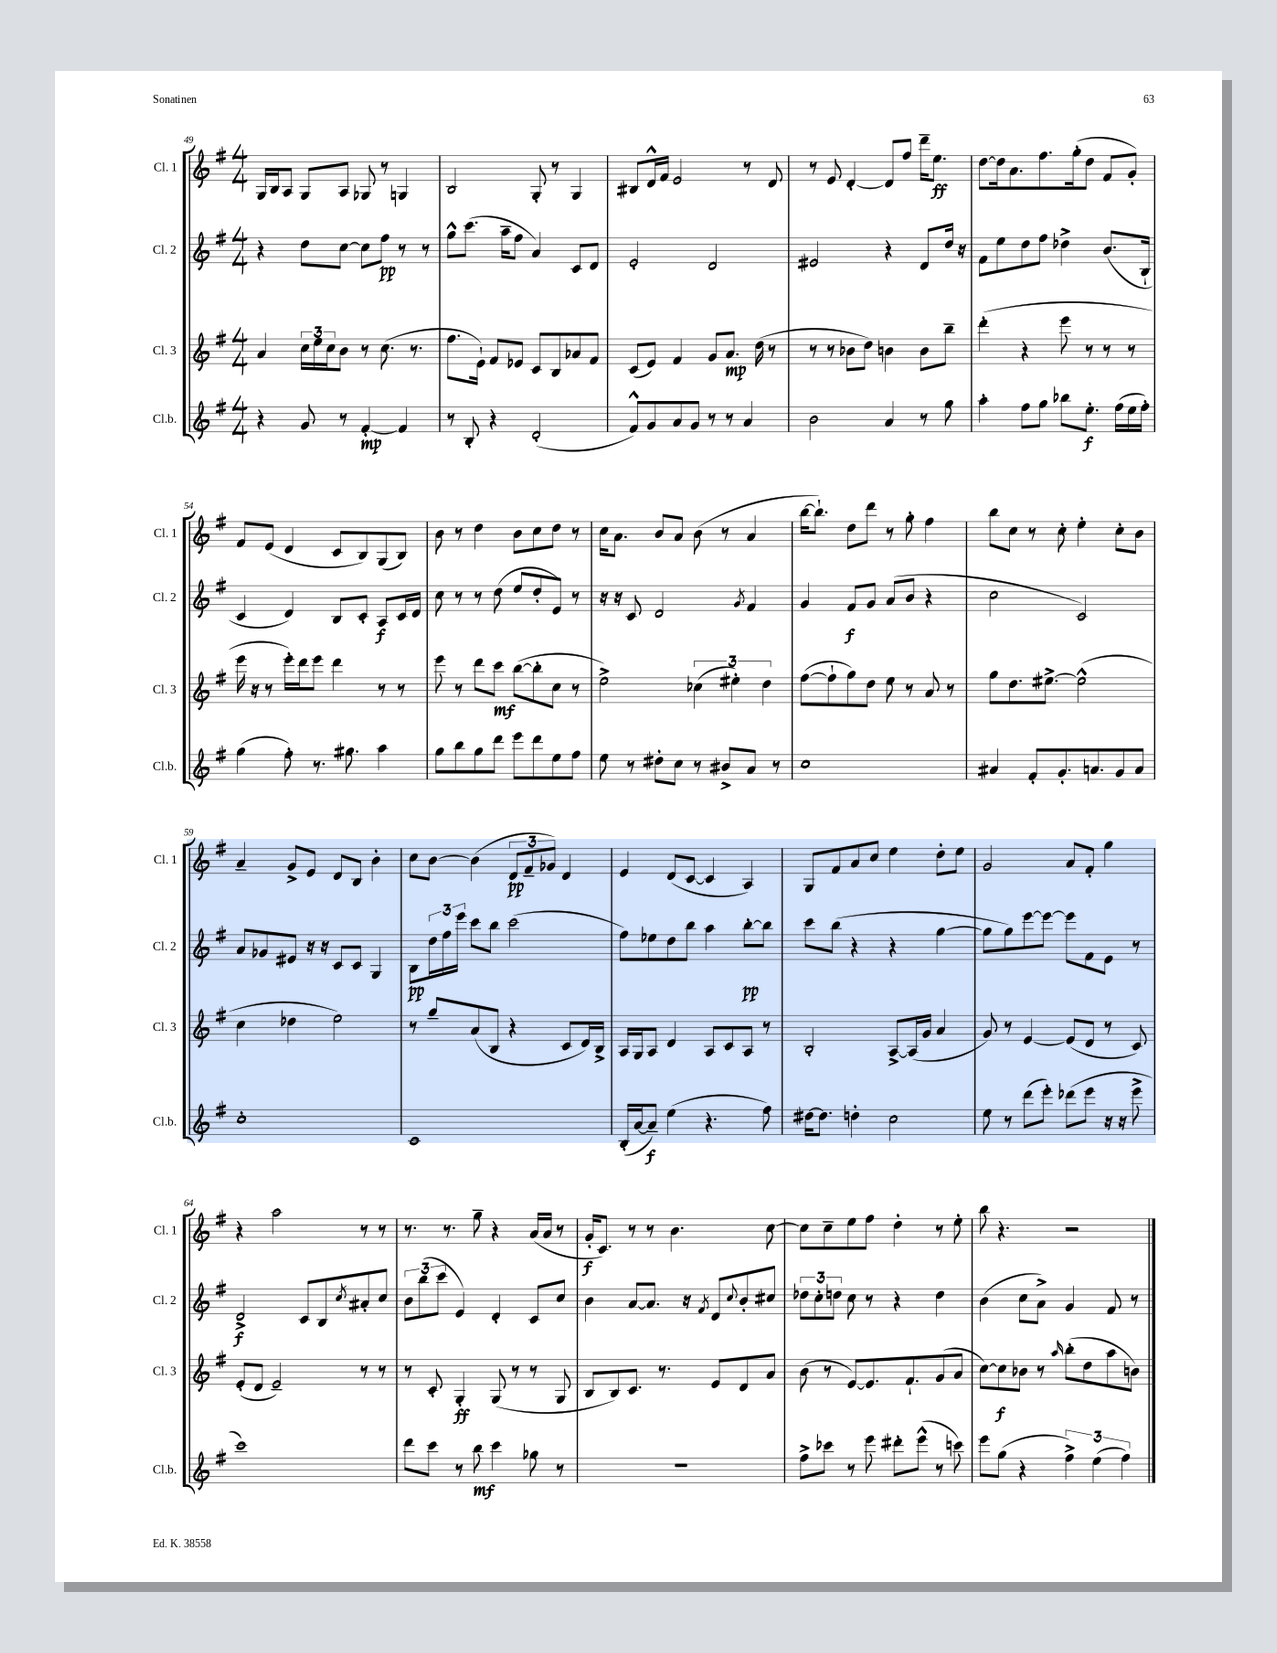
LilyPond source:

<<
\new StaffGroup <<
\new Staff = "s0" \with { instrumentName = "Cl. 1" shortInstrumentName = "Cl. 1" } {
    \clef treble \key g \major \numericTimeSignature \time 4/4
    g16 b16 a8 g8 a8 ges8 r8 g4 |
    b2 g8-. r8 g4 |
    bis8 d'16-^ fis'16 e'2 r8 d'8 |
    r8 e'8 d'4~-. d'8 fis''8 d'''16-- e''8.\ff |
    d''8~ d''16 a'8. fis''8. g''16-.( d''8 fis'8 g'8-.) |
    fis'8 e'8( d'4 c'8 b8) g8( b8) |
    b'8 r8 d''4 b'8 c''8 d''8 r8 |
    c''16 a'8. b'8 a'8 b'8( r8 a'4 |
    b''16~ b''8.-!) d''8 d'''8 r8 g''8-. fis''4 |
    b''8 c''8 r8 c''8-. e''4-. c''8-. b'8 |
    a'4-- g'8-> e'8 d'8 b8 b'4-. |
    c''8 b'8~ b'4( \tuplet 3/2 { d'8\pp fis'8-- ges'8) } d'4 |
    e'4 d'8( c'8~ c'4 a4) |
    g8 fis'8 a'8 c''8 e''4 d''8-. e''8 |
    g'2 a'8 fis'8-. g''4 |
    r4 a''2 r8 r8 |
    r8. r8. g''8-- r4 a'16( a'16 r8 |
    g'16-.\f c'8.) r8 r8 b'4. c''8~ |
    c''8 c''8-- e''8 fis''8 d''4-. r8 e''8-. |
    b''8 r4. r2 \bar "|." |
}
\new Staff = "s1" \with { instrumentName = "Cl. 2" shortInstrumentName = "Cl. 2" } {
    \clef treble \key g \major \numericTimeSignature \time 4/4
    r4 d''8 c''8~ c''8 fis''8\pp r8 r8 |
    g''8-^ c'''8.( a''16-- fis''8 a'4) c'8 d'8 |
    e'2-. d'2 |
    eis'2 r4 d'8 d''16 r16 |
    fis'8 e''8 d''8 fis''8 des''4-> b'8.( b16-! |
    c'4 d'4) b8 c'8-. a8\f c'16 d'16 |
    c''8 r8 r8 d''8( e''8 d''8-. e'8) r8 |
    r16 r16 c'8 d'2 \acciaccatura { g'8 } fis'4 |
    g'4 fis'8\f g'8 a'8( b'8 r4 |
    c''2 c'2) |
    a'8 ges'8 eis'8 r16 r16 c'8 c'8 g4 |
    b8\pp \tuplet 3/2 { d''16 fis''16 e'''16 } c'''8 b''8 c'''2( |
    fis''8) ees''8 d''8 b''8 a''4 b''8~-.\pp b''8 |
    c'''8 b''8( r4 r4 g''4~ |
    g''8 g''8) e'''8~ e'''8~ e'''8 fis'8 e'8 r8 |
    d'2->\f c'8 b8 \acciaccatura { c''8 } ais'8-. c''8 |
    \tuplet 3/2 { b'8 b''8( c'''8 } e'4) d'4-. c'8 c''8 |
    b'4 a'8~ a'8. r16 \acciaccatura { fis'8 } d'8 \appoggiatura { c''8 } b'8-. cis''8 |
    \tuplet 3/2 { des''8 c''8-. d''8 } c''8 r8 r4 d''4 |
    b'4( c''8 a'8->) g'4 fis'8 r8 \bar "|." |
}
\new Staff = "s2" \with { instrumentName = "Cl. 3" shortInstrumentName = "Cl. 3" } {
    \clef treble \key g \major \numericTimeSignature \time 4/4
    a'4 \tuplet 3/2 { c''16 e''16 c''16 } b'8 r8 c''8.( r8. |
    fis''8. e'16-!) fis'8 ees'8 c'8 b8 aes'8 fis'8 |
    c'8( e'8) fis'4 g'8 a'8.\mp d''16( r8 |
    r8 r8 bes'8 d''8) b'4 b'8 b''8-- |
    d'''4-.( r4 e'''8 r8 r8 r8 |
    e'''16 r16 r8 e'''16-.) d'''16 e'''8 d'''4 r8 r8 |
    e'''8 r8 d'''8 c'''8\mf b''8~( b''8-. c''8 r8 |
    e''2->) \tuplet 3/2 { ces''4( eis''4-.) d''4 } |
    fis''8~( fis''8-! g''8) d''8 e''8 r8 a'8 r8 |
    g''8 d''8. eis''8.~-> eis''2-^( |
    c''4 des''4 e''2) |
    r8 g''8-- a'8( b8 r4 c'8 d'16) b16-> |
    a16 g16 a8 d'4 a8 c'8 a8 r8 |
    b2-. a8~-> a16( g'16 a'4 |
    g'8) r8 e'4~ e'8( d'8 r8 c'8) |
    e'8-.( d'8 e'2--) r8 r8 |
    r8 c'8-. g4-.\ff g8( r8 r8 g8 |
    b8 b8) c'8. r8. e'8 d'8 a'8 |
    b'8( r8 e'8~) e'8. fis'8.-! g'8( a'8 |
    c''8~) c''8\f bes'8 r8 \grace { a''16 } b''8-.( d''8 a''8 b'8) \bar "|." |
}
\new Staff = "s3" \with { instrumentName = "Cl.b." shortInstrumentName = "Cl.b." } {
    \clef treble \key g \major \numericTimeSignature \time 4/4
    r4 g'8 r8 fis'4~-.\mp fis'4 |
    r8 b8-. r4 d'2-.( |
    fis'8-^) g'8 a'8 g'8 r8 r8 a'4 |
    b'2 a'4 r8 g''8 |
    a''4-. fis''8 g''8 bes''8 e''8.-.\f fis''16( e''16 fis''16-.) |
    g''4( fis''8-.) r8. gis''8. a''4 |
    g''8 b''8 g''8 d'''8 e'''8 d'''8 e''8 fis''8 |
    e''8 r8 dis''8-. c''8 r8 bis'8-> a'8 r8 |
    c''1 |
    ais'4 fis'8-. g'8.-. a'8. g'8 a'8 |
    c''1-. |
    c'1 |
    b16-.( a'16~ a'8--\f) e''4( r4. fis''8) |
    dis''16~ dis''8. d''4-. c''2 |
    e''8 r8 d'''8( e'''8-.) des'''8( e'''8 r16 r16 e'''8-> |
    c'''1) |
    d'''8 c'''8 r8 b''8\mf c'''4 ges''8 r8 |
    r1 |
    fis''8-> ces'''8 r8 e'''8 dis'''8-. e'''8-^( r8 c'''8) |
    e'''8 g''8( r4 \tuplet 3/2 { fis''4->) e''4( fis''4) } \bar "|." |
}
>>
>>
\layout { \context { \Score currentBarNumber = #49 } }
